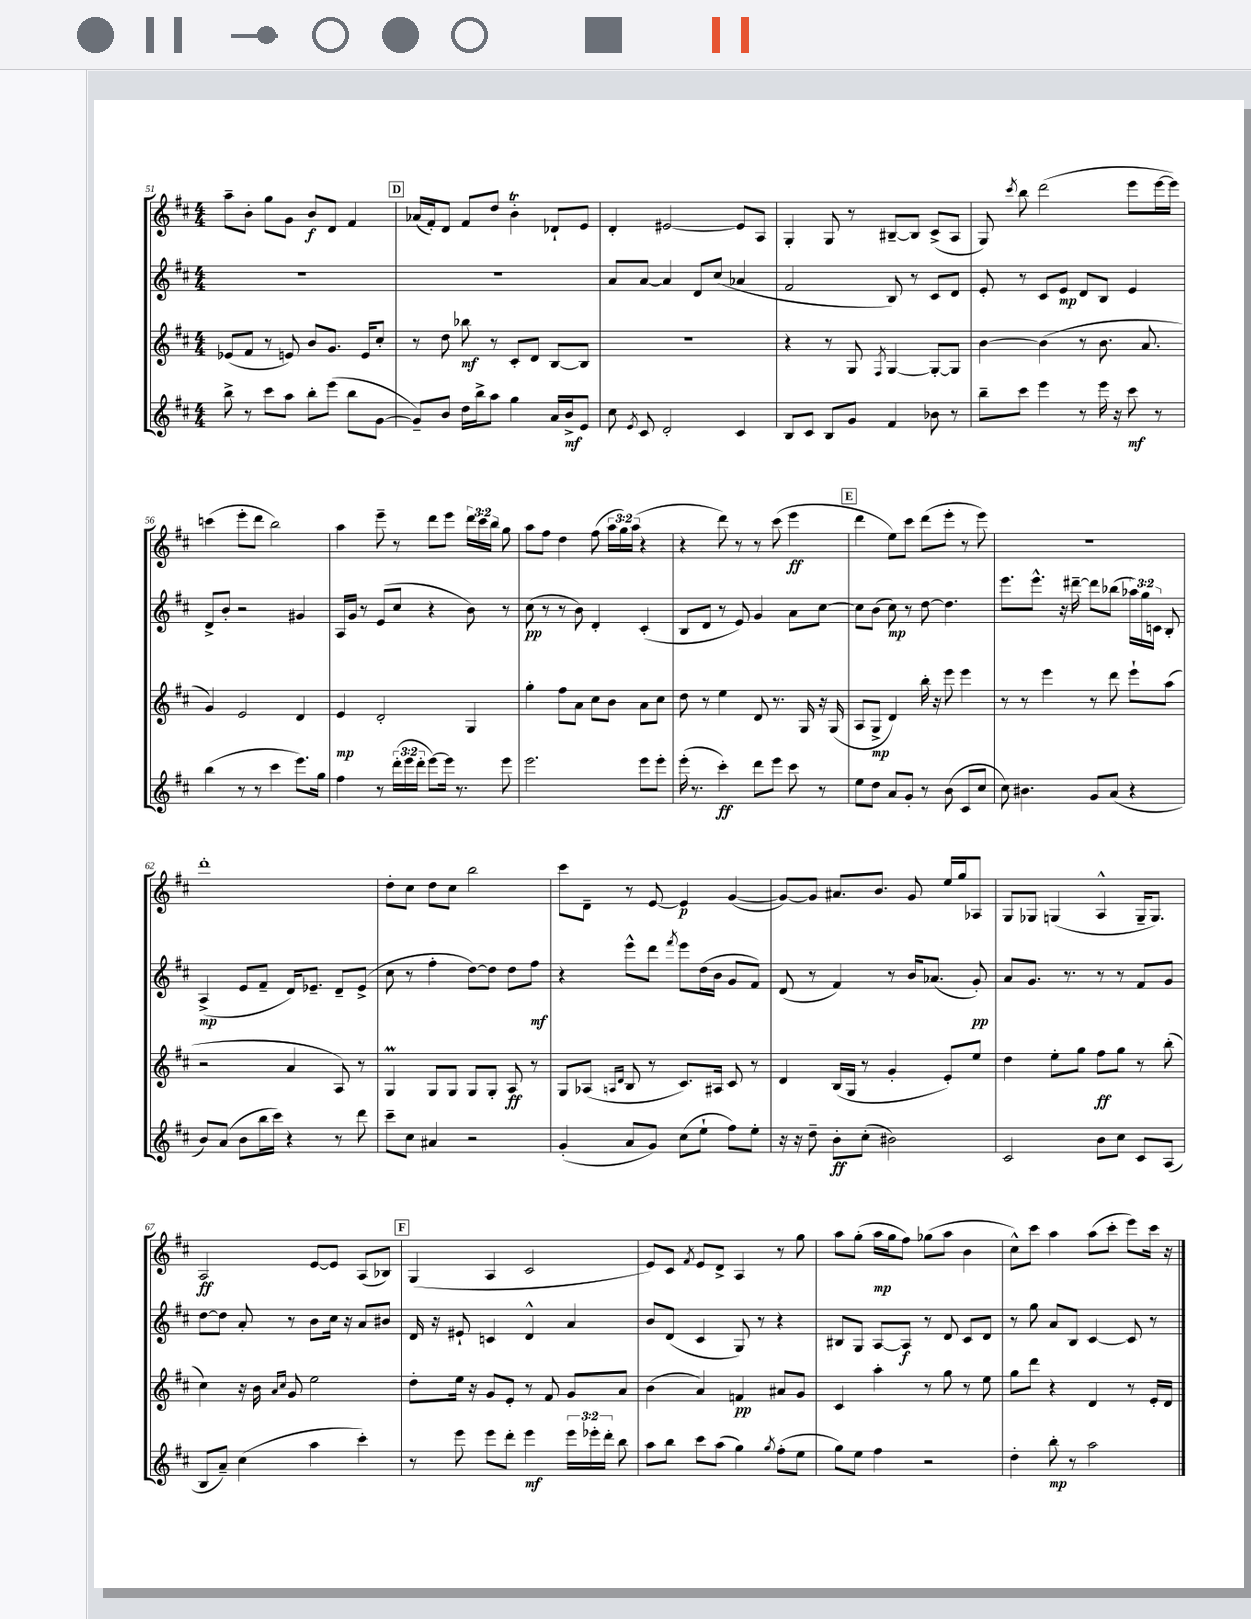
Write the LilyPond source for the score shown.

<<
\new StaffGroup <<
\new Staff = "s0" {
    \clef treble \key d \major \numericTimeSignature \time 4/4 \override Staff.TupletNumber.text = #tuplet-number::calc-fraction-text
    \autoBeamOff a''8[-- b'8]-. g''8[ g'8] b'8[\f d'8] fis'4 |
    \mark \markup { \box "D" } aes'16[( fis'16-.) d'8] fis'8[ d''8] b'4-.\trill des'8[-! e'8] |
    d'4-. eis'2~ eis'8[ a8] |
    g4-. g8 r8 bis8[~-- bis8] cis'8[->( a8] |
    g8) \acciaccatura { cis'''8 } b''8 d'''2( e'''8[ e'''16~ e'''16]) |
    c'''4( e'''8[-. d'''8] b''2) |
    a''4 e'''8-- r8 d'''8[ e'''8] \tuplet 3/2 { d'''16[ cis'''16 b''16] } g''8 |
    a''8[ fis''8] d''4 fis''8( \tuplet 3/2 { a''16[ g''16) a''16]( } r4 |
    r4 d'''8) r8 r8 cis'''8( e'''4\ff |
    \mark \markup { \box "E" } d'''4 e''8[) cis'''8] d'''8[( e'''8]-. r8 e'''8) |
    r1 |
    d'''1-. |
    d''8[-. cis''8] d''8[ cis''8] b''2 |
    cis'''8[ d'8]-- r8 e'8~ e'4\p g'4~( |
    g'8[~) g'8] ais'8.[ b'8.] g'8 e''16[ g''16 aes8] |
    g8[ ges8] g4( a4-^ g16[-- g8.]) |
    a2\ff e'8[~ e'8] a8[( bes8]) |
    \mark \markup { \box "F" } g4( a4 cis'2 |
    e'8[) cis'8] \acciaccatura { fis'8 } e'8[ d'8]-> a4 r8 g''8 |
    a''8[ g''8]-.( a''16[\mp g''16 fis''8]) ges''8[( a''8] b'4 |
    cis''8[-^) cis'''8] a''4 a''8[( cis'''8]-. e'''8[) cis'''16] r16 \bar "|." |
}
\new Staff = "s1" {
    \clef treble \key d \major \numericTimeSignature \time 4/4 \override Staff.TupletNumber.text = #tuplet-number::calc-fraction-text
    \autoBeamOff R1 |
    \mark \markup { \box "D" } R1 |
    a'8[ a'8]~ a'4 d'8[ cis''8]( aes'4 |
    fis'2 b8) r8 cis'8[ d'8] |
    e'8-. r8 cis'8[ e'8]\mp d'8[ b8] e'4 |
    d'8[-> b'8]-. r2 gis'4 |
    a16[ g'16] r8 e'8[( cis''8] r4 b'8) r8 |
    cis''8\pp( r8 r8 b'8) d'4-. cis'4-.( |
    b8[ d'8] r8 e'8) g'4 a'8[ cis''8]~ |
    \mark \markup { \box "E" } cis''8[ b'8]( cis''8\mp) r8 d''8~ d''4. |
    e'''8.[ e'''8.]-^ r16 dis'''16~-- dis'''8[ bes''8]( \tuplet 3/2 { aes''16[) g''16 c'16] } b8-. |
    a4->\mp( e'8[ fis'8]-- d'16[) ees'8.]-- d'8[-- ees'8]->( |
    cis''8 r8 fis''4-. d''8[~) d''8] d''8[ fis''8]\mf |
    r4 e'''8[-^ d'''8] \acciaccatura { fis'''8 } e'''8[ d''16( b'16] g'8[ fis'8]) |
    d'8( r8 fis'4) r8 b'16[ aes'8.]( g'8-.\pp) |
    a'8[ g'8.] r8. r8 r8 fis'8[ g'8] |
    d''8[~ d''8] a'8-. r8 b'8[ cis''16] r16 a'8[ bis'8] |
    \mark \markup { \box "F" } d'16 r16 eis'8-! c'4 d'4-^ a'4 |
    b'8[ d'8]( cis'4 g8) r8 r4 |
    bis8[ g8] a8[~ a8]\f r8 d'8 cis'8[ d'8] |
    r8 g''8 a'8[ b8] cis'4~ cis'8 r8 \bar "|." |
}
\new Staff = "s2" {
    \clef treble \key d \major \numericTimeSignature \time 4/4
    \autoBeamOff ees'8[( fis'8] r8 e'8) b'8[ g'8.] e'16[ cis''8]-. |
    \mark \markup { \box "D" } r8 d''8 bes''8\mf r8 cis'8[-. d'8] b8[~ b8] |
    R1 |
    r4 r8 g8 \acciaccatura { fis8 } g4~ g8[~-. g8] |
    b'4~ b'4( r8 b'8. a'8. |
    g'4) e'2 d'4 |
    e'4\mp d'2-. g4 |
    g''4-. fis''8[ a'8] cis''8[ b'8] a'8[ cis''8] |
    d''8 r8 e''4 d'8 r8. g16 r16 g16( |
    \mark \markup { \box "E" } a8[ g8]->\mp d'4) b''16-. r16 e'''8 e'''4 |
    r8 r8 e'''4 r8 d'''8 e'''8[-! a''8]( |
    r2 a'4 a8) r8 |
    g4\prall g8[ g8] g8[ g8]-. a8\ff r8 |
    g8[ aes8]( \grace { a16[ d'16] } b8 r8 cis'8.[) ais16] cis'8 r8 |
    d'4 b16[( g16] r8 g'4-. e'8[-.) e''8] |
    d''4 e''8[-. g''8] fis''8[\ff g''8] r8 b''8-.( |
    cis''4) r16 b'16 \grace { a'16[ cis''16] } g'8 e''2 |
    \mark \markup { \box "F" } d''8[-. e''16] r16 g'8[ e'8]-. r8 fis'8 g'8[ a'8] |
    b'4( a'4) f'4\pp ais'8[ g'8] |
    cis'4 a''4-. r8 g''8 r8 e''8 |
    g''8[ d'''8] r4 d'4 r8 e'16[-. d'16] \bar "|." |
}
\new Staff = "s3" {
    \clef treble \key d \major \numericTimeSignature \time 4/4 \override Staff.TupletNumber.text = #tuplet-number::calc-fraction-text
    \autoBeamOff b''8-> r8 cis'''8[ a''8] b''8[-. e'''8]( b''8[ g'8]~ |
    \mark \markup { \box "D" } g'8[--) b'8] d''16[ b''16-> a''8] g''4 a'16[ b'16->\mf e'8] |
    cis''8 \acciaccatura { e'8 } cis'8 d'2-. cis'4 |
    b8[ cis'8] b8[ g'8] fis'4 bes'8 r8 |
    b''8[-- cis'''8] e'''4 r8 e'''16 r16 cis'''8\mf r8 |
    b''4( r8 r8 cis'''4 e'''8.[) g''16] |
    fis''4 r8 \tuplet 3/2 { d'''16[-.( e'''16 d'''16]-. } e'''8[~) e'''16] r8. e'''8 |
    e'''2. e'''8[ e'''8]-. |
    e'''16-.( r8. cis'''4-.\ff) d'''8[ e'''8] cis'''8 r8 |
    \mark \markup { \box "E" } e''8[ d''8] a'8[ g'8]-. r8 b'8( cis'8[ cis''8] |
    cis''8) bis'4. g'8[ a'8]( r4 |
    b'8[) a'8]( b'8[ b''16 cis'''16]) r4 r8 d'''8 |
    cis'''8[-- cis''8] ais'4 r2 |
    g'4-.( a'8[ g'8]) cis''8[( e''8]-! fis''8[) e''8]-. |
    r16 r16 d''8-- b'8[-.\ff cis''8]-.( bis'2) |
    cis'2 b'8[ cis''8] cis'8[ a8]( |
    b8[ a'8]--) cis''4( a''4 cis'''4-.) |
    \mark \markup { \box "F" } r8 e'''8 e'''8[ d'''8]-. e'''4\mf \tuplet 3/2 { e'''16[ ees'''16-. d'''16]-. } b''8 |
    a''8[ b''8] cis'''8[ a''8]( g''4) \acciaccatura { g''8 } fis''8[-.( e''8] |
    g''8[) e''8] fis''4 r2 |
    d''4-. b''8-.\mp r8 a''2 \bar "|." |
}
>>
>>
\layout { \context { \Score currentBarNumber = #51 } }
